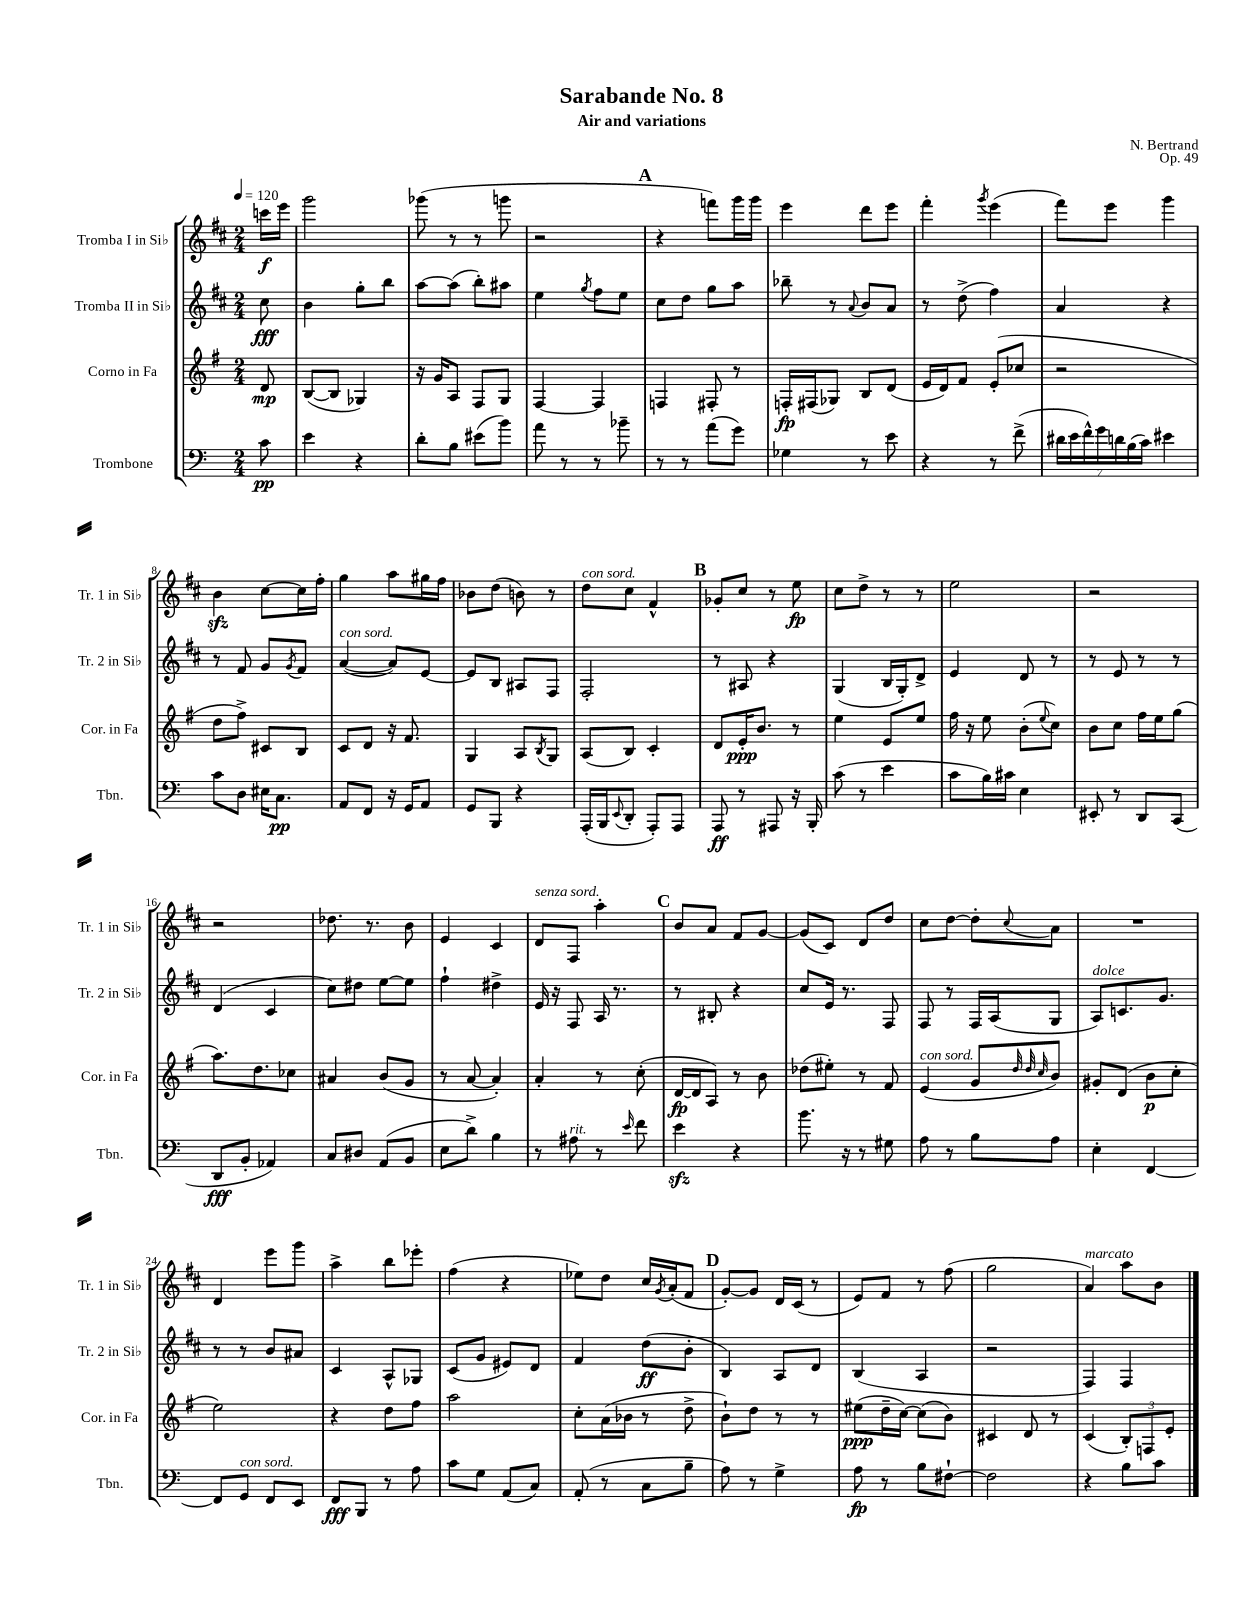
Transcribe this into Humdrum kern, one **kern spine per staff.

**kern	**kern	**kern	**kern
*staff4	*staff3	*staff2	*staff1
*clefF4	*clefG2	*clefG2	*clefG2
*k[]	*k[f#]	*k[f#c#]	*k[f#c#]
*M2/4	*M2/4	*M2/4	*M2/4
*MM120	*MM120	*MM120	*MM120
8c	8d	8cc#	16ccc
.	.	.	16eee
=	=	=	=
4e	([8B	4b	2ggg
.	8B]	.	.
4r	4G-)	8gg'	.
.	.	8bb	.
=	=	=	=
8d'	16r	[8aa	(8ggg-
.	16g	.	.
8B	8A	(8aa]	8r
(8e#	8F#	8bb')	8r
8b)	8G	8aa#	8ggg
=	=	=	=
8a	[4F#	4ee	2r
8r	.	.	.
.	.	8qgg	.
8r	4F#]	8ff#	.
8b-~	.	8ee	.
=	=	=	=
8r	4F	8cc#	4r
8r	.	8dd	.
(8a	8F#'	8gg	8fff)
8g)	8r	8aa	16ggg
.	.	.	16ggg
=	=	=	=
4G-	16F'	8bb-~	4eee
.	(16F#	.	.
.	8G-)	8r	.
.	.	8qqa	.
8r	8B	8b	8ddd
8e	(8d	8a	8eee
=	=	=	=
4r	16e	8r	4fff#'
.	16d)	.	.
.	8f#	(8dd^	.
.	.	.	8qggg
8r	(8e'	4ff#)	(4eee
(8f^	8cc-	.	.
=	=	=	=
28d#	2r	4a	8fff#)
28e	.	.	.
28f^^)	.	.	.
28g	.	.	.
.	.	.	8eee
28d	.	.	.
(28B	.	.	.
28c)	.	.	.
4e#	.	4r	4ggg
=	=	=	=
8c	8dd	8r	4b
8D	8ff#^)	8f#	.
16E#	8c#	8g	[8cc#
8.C	.	.	.
.	.	8qg	.
.	8B	8f#	16cc#]
.	.	.	16ff#'
=	=	=	=
8AA	8c	([4a	4gg
8FF	8d	.	.
16r	16r	8a])	8aa
16GG	8.f#	.	.
8AA	.	[8e	16gg#
.	.	.	16ff#
=	=	=	=
8GG	4G	8e]	8b-
8BBB	.	8B	(8dd
4r	8A	8A#	8b)
.	8qB	.	.
.	8G	8F#	8r
=	=	=	=
(16AAA'	(8A	2F#'	8dd
16BBB	.	.	.
8qqEE	.	.	.
8DD'	8B)	.	8cc#
8AAA')	4c'	.	4f#^^
8AAA	.	.	.
=	=	=	=
8AAA	8d	8r	8g-'
8r	16e'	8A#	8cc#
.	8.b	.	.
8AAA#	.	4r	8r
16r	8r	.	8ee
16BBB'	.	.	.
=	=	=	=
(8c	4ee	(4G	8cc#
8r	.	.	8dd^
4e	8e	16B	8r
.	.	16G')	.
.	8ee	8d^	8r
=	=	=	=
8c	16ff#	4e	2ee
.	16r	.	.
16B)	8ee	.	.
16c#	.	.	.
4E	(8b'	8d	.
.	8qqee	.	.
.	8cc)	8r	.
=	=	=	=
8EE#'	8b	8r	2r
8r	8cc	8e	.
8DD	16ff#	8r	.
.	16ee	.	.
(8CC	(8gg	8r	.
=	=	=	=
8DD	8.aa)	(4d	2r
8BB'	.	.	.
.	8.dd	.	.
4AA-)	.	4c#	.
.	8cc-	.	.
=	=	=	=
8C	4a#	8cc#)	8.dd-
8D#	.	8dd#	.
.	.	.	8.r
(8AA	(8b	[8ee	.
8BB	8g	8ee]	8b
=	=	=	=
8E	8r	4ff#`	4e
8d^)	[8a	.	.
4B	4a'])	4dd#^	4c#
=	=	=	=
8r	4a'	16e	8d
.	.	16r	.
8A#	.	8F#	8F#
8r	8r	16A	4aa'
.	.	8.r	.
16qqe	.	.	.
8f	(8cc'	.	.
=	=	=	=
4e	[16d	8r	8b
.	16d]	.	.
.	8A)	8B#'	8a
4r	8r	4r	8f#
.	8b	.	[8g
=	=	=	=
8.b	(8dd-	8cc#	(8g]
.	8ee#')	16e	8c#)
16r	.	8.r	.
8r	8r	.	8d
8G#	8f#	8F#	8dd
=	=	=	=
8A	(4e	8F#	8cc#
8r	.	8r	[8dd
8B	8g	16F#	8dd']
.	.	(16A	.
.	32qqdd	.	.
.	32qqdd	.	.
.	32qqcc	.	8qqcc#
8A	8b)	8G	8a
=	=	=	=
4E'	8g#'	8A)	2r
.	(8d	8.c	.
[4FF	8b	.	.
.	.	8.g	.
.	8cc'	.	.
=	=	=	=
8FF]	2ee)	8r	4d
8GG	.	8r	.
8FF	.	8b	8eee
8EE	.	8a#	8ggg
=	=	=	=
8FF	4r	4c#	4aa^
8BBB	.	.	.
8r	8dd	8A^^	8bb
8A	8ff#	8G-	8eee-'
=	=	=	=
8c	2aa	(8c#	(4ff#
8G	.	8g	.
(8AA	.	8e#)	4r
8C)	.	8d	.
=	=	=	=
(8AA'	8cc'	4f#	8ee-)
8r	(16a	.	8dd
.	16b-	.	.
8C	8r	(8dd	16cc#
.	.	.	8qg
.	.	.	(16a'
8B~	8dd^	8b'	8f#
=	=	=	=
8A)	8b`)	4B)	[8g')
8r	8dd	.	8g]
4G^	8r	8A	16d
.	.	.	(16c#
.	8r	8d	8r
=	=	=	=
8A	(8ee#	(4B	8e)
8r	16dd~	.	8f#
.	[16cc)	.	.
8B	(8cc]	4A	8r
[8F#`	8b)	.	(8ff#
=	=	=	=
2F#]	4c#	2r	2gg
.	8d	.	.
.	8r	.	.
=	=	=	=
4r	(4c	4F#)	4a)
8B	12B')	4F#	8aa
.	12F	.	.
8c	.	.	8b
.	12e'	.	.
==	==	==	==
*-	*-	*-	*-
